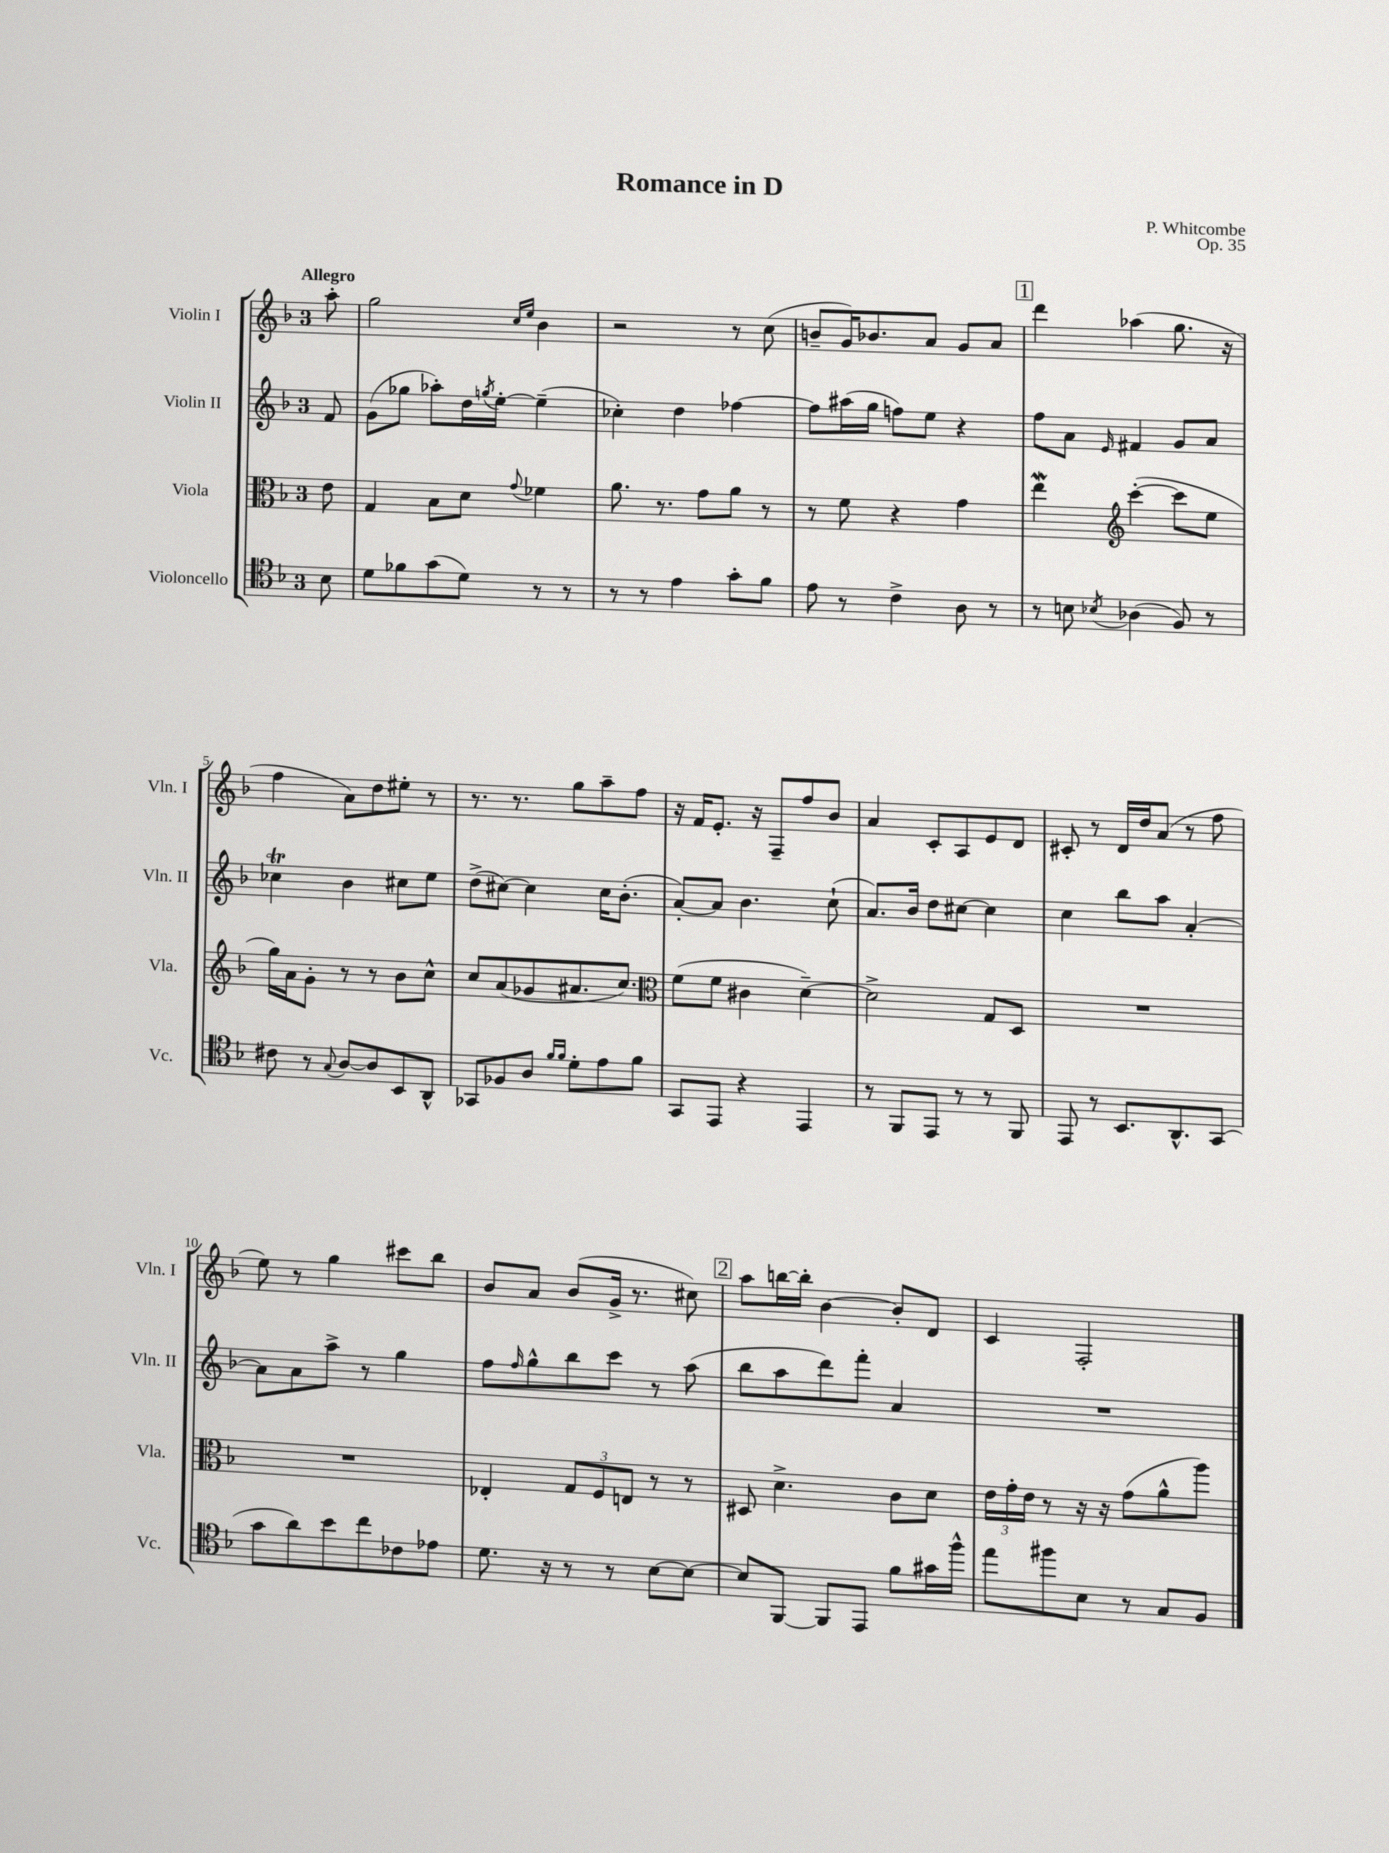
\header { title = "Romance in D" composer = "P. Whitcombe" opus = "Op. 35" }
<<
\new StaffGroup <<
\new Staff = "s0" \with { instrumentName = "Violin I" shortInstrumentName = "Vln. I" } {
    \clef treble \key f \major \once \override Staff.TimeSignature.style = #'single-digit \time 3/4 \partial 8 \tempo "Allegro"
    a''8-. |
    g''2 \grace { c''16 e''16 } bes'4 |
    r2 r8 c''8( |
    b'8-- g'16) bes'8. a'8 g'8 a'8 |
    \mark \markup { \box "1" } d'''4 aes''4( g''8. r16 |
    f''4 a'8) d''8 eis''8-. r8 |
    r8. r8. g''8 a''8-- f''8 |
    r16 f'16 e'8.-. r16 f8-- f''8 bes'8 |
    a'4 c'8-. a8 e'8 d'8 |
    cis'8-. r8 d'16 d''16 a'8( r8 f''8 |
    e''8) r8 g''4 cis'''8 bes''8 |
    bes'8 a'8 bes'8( g'16-> r8. cis''8) |
    \mark \markup { \box "2" } a''8 b''16~ b''16-. bes'4~ bes'8-. d'8 |
    c'4 f2-. \bar "|." |
}
\new Staff = "s1" \with { instrumentName = "Violin II" shortInstrumentName = "Vln. II" } {
    \clef treble \key f \major \once \override Staff.TimeSignature.style = #'single-digit \time 3/4 \partial 8
    f'8 |
    g'8( ges''8 aes''8-.) d''16 \acciaccatura { g''8 } e''16~-. e''4--( |
    ces''4-.) d''4 fes''4~ |
    fes''8 ais''16( g''16 f''8) e''8 r4 |
    \mark \markup { \box "1" } f''8 a'8 \grace { e'16 } fis'4 g'8 a'8 |
    ces''4\trill bes'4 cis''8 e''8 |
    d''8->( cis''8~) cis''4 cis''16 bes'8.-.( |
    a'8~-.) a'8 bes'4. c''8-!( |
    a'8.) bes'16 d''8 cis''8~ cis''4 |
    c''4 bes''8 a''8 a'4~-. |
    a'8 a'8 a''8-> r8 g''4 |
    f''8 \grace { f''16 } g''8-^ bes''8 c'''8 r8 a''8( |
    \mark \markup { \box "2" } bes''8 a''8 d'''8) f'''8-. a'4 |
    R2. \bar "|." |
}
\new Staff = "s2" \with { instrumentName = "Viola" shortInstrumentName = "Vla." } {
    \clef alto \key f \major \once \override Staff.TimeSignature.style = #'single-digit \time 3/4 \partial 8
    e'8 |
    g4 bes8 d'8 \appoggiatura { g'8 } fes'4 |
    a'8. r8. g'8 a'8 r8 |
    r8 f'8 r4 g'4 |
    \mark \markup { \box "1" } e''4\mordent \clef treble c'''4~-.( c'''8 e''8 |
    g''16) a'16 g'8-. r8 r8 bes'8 c''8-^ |
    c''8 a'8( ges'8 ais'8. c''8.) |
    \clef alto f'8( f'8 cis'4 d'4~--) |
    d'2-> g8 d8 |
    R2. |
    R2. |
    ees4-. \tuplet 3/2 { g8 f8 e8 } r8 r8 |
    \mark \markup { \box "2" } dis8 d'4.-> c'8 d'8 |
    \tuplet 3/2 { e'16 g'16-. e'16 } r8 r16 r16 g'8( a'8-^ a''8) \bar "|." |
}
\new Staff = "s3" \with { instrumentName = "Violoncello" shortInstrumentName = "Vc." } {
    \clef tenor \key f \major \once \override Staff.TimeSignature.style = #'single-digit \time 3/4 \partial 8
    bes8 |
    d'8 fes'8 g'8( d'8) r8 r8 |
    r8 r8 e'4 g'8-. f'8 |
    e'8 r8 c'4-> a8 r8 |
    \mark \markup { \box "1" } r8 b8 \acciaccatura { bes8 } aes4( f8) r8 |
    cis'8 r8 \appoggiatura { g8 } a8~ a8 bes,8 a,8-^ |
    ges,8 fes8 a8 \grace { f'16 f'16 } d'8-. e'8 f'8 |
    g,8 e,8 r4 e,4 |
    r8 f,8 e,8 r8 r8 f,8 |
    e,8 r8 bes,8. a,8.-^ g,8( |
    g'8 a'8) bes'8 c''8 ces'8 ees'8 |
    d'8. r16 r8 r8 bes8~ bes8~ |
    \mark \markup { \box "2" } bes8 f,8~ f,8 e,8 f'8 gis'16 f''16-^ |
    e''8 fis''8 bes8 r8 g8 f8 \bar "|." |
}
>>
>>
